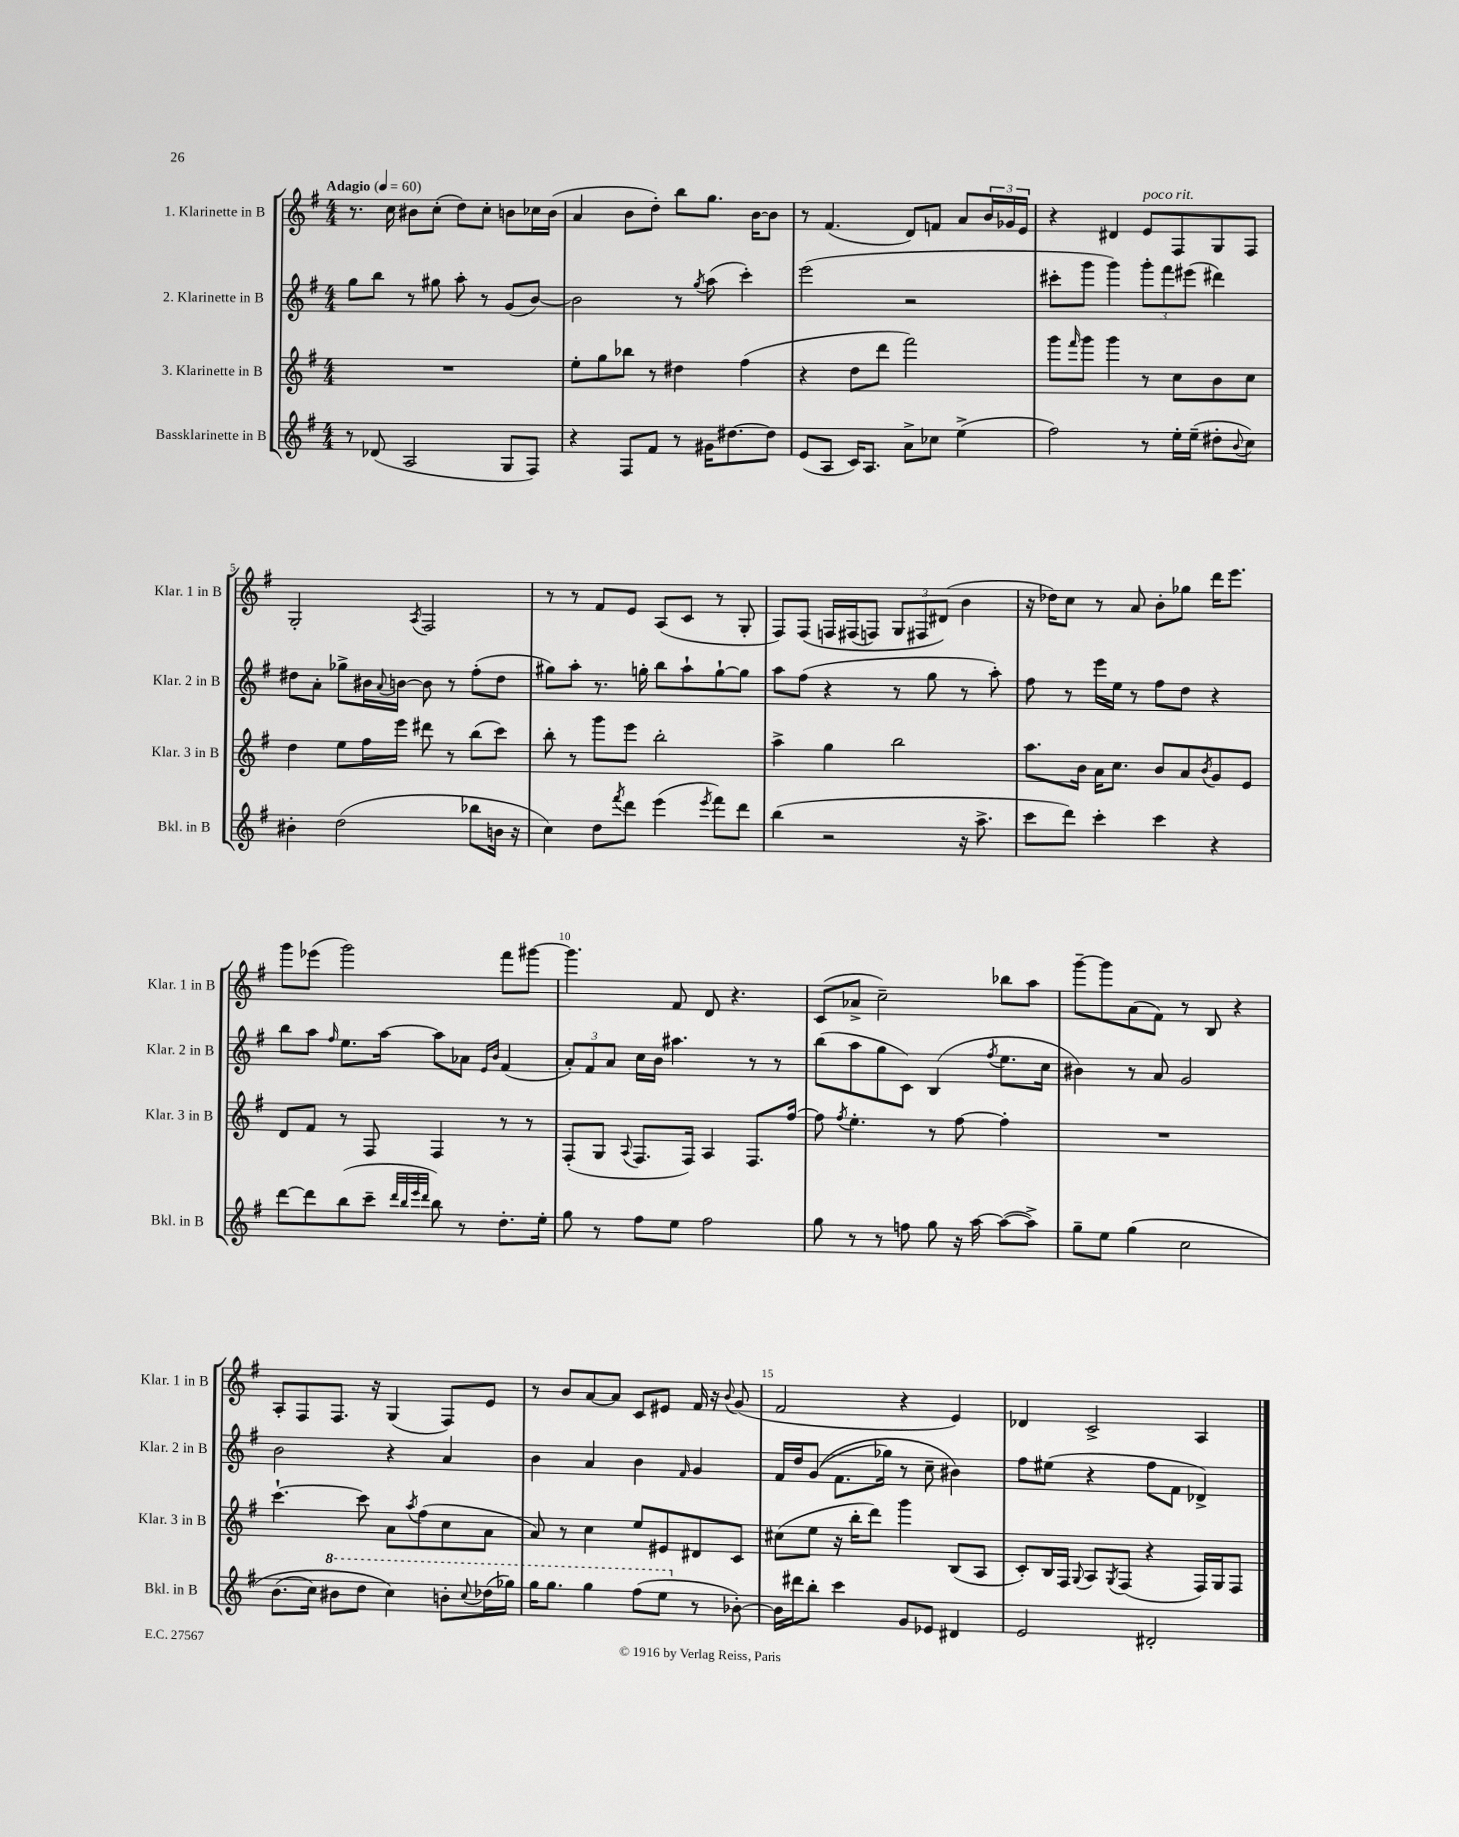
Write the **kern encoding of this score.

**kern	**kern	**kern	**kern
*staff4	*staff3	*staff2	*staff1
*clefG2	*clefG2	*clefG2	*clefG2
*k[f#]	*k[f#]	*k[f#]	*k[f#]
*M4/4	*M4/4	*M4/4	*M4/4
*MM60	*MM60	*MM60	*MM60
8r	1r	8gg	8.r
(8d-	.	8bb	.
.	.	.	16cc
2A	.	8r	8b#
.	.	8gg#	(8cc'
.	.	8aa'	8dd)
.	.	8r	8cc'
8G	.	(8g	8b
8F#)	.	[8b)	16cc-
.	.	.	(16b
=	=	=	=
4r	8ee'	2b]	4a
.	8gg	.	.
8F#	8bb-	.	8b
8f#	8r	.	8dd')
8r	4dd#	8r	8bb
.	.	8qgg	.
16g#	.	(8aa	8.gg
[8.dd#	.	.	.
.	(4ff#	4ccc')	.
.	.	.	[16b
8dd#]	.	.	8b]
=	=	=	=
(8e	4r	(2eee	8r
8A	.	.	(4.f#
16c)	8dd	.	.
8.A	.	.	.
.	8ddd	.	.
8a^	2fff#)	2r	8d)
8cc-	.	.	8f
(4ee^	.	.	8a
.	.	.	24b
.	.	.	24g-
.	.	.	24e
=	=	=	=
2ff#)	8ggg	8ccc#'	4r
.	16qqfff#	.	.
.	8ggg	8ggg	.
.	4ggg	4ggg)	4d#
8r	8r	12ggg'	8e
.	.	12fff#	.
16ee'	8cc	.	8F#
.	.	(12eee#	.
(16ee~	.	.	.
8dd#'	8b	4ddd#)	8G
8qqb	.	.	.
8cc)	8cc	.	8F#
=	=	=	=
4b#'	4dd	8dd#	2G'
.	.	8a'	.
(2dd	8ee	8gg-^	.
.	16ff#	16b#	.
.	.	8qqa	.
.	16eee	[16b	.
.	.	.	8qA
.	8ddd#	8b]	2F#
.	8r	8r	.
8bb-	(8bb	(8ff#'	.
16b	8ccc)	8dd#	.
16r	.	.	.
=	=	=	=
4cc)	8bb'	8gg#)	8r
.	8r	8aa'	8r
8dd	8ggg	8.r	8f#
8qfff#	.	.	.
8ddd	8eee	.	8e
.	.	16gg'	.
(4eee	2bb'	8bb	(8A
.	.	8aa`	8c
8qeee	.	.	.
8fff#)	.	[8gg`	8r
8ddd	.	8gg]	8G'
=	=	=	=
(4bb	4aa^	8aa	8F#)
.	.	(8ff#	&(8F#
2r	4gg	4r	16F
.	.	.	(16F#
.	.	.	8F)
.	2bb	8r	12G
.	.	.	12F#
.	.	8gg	.
.	.	.	(12d#&)
16r	.	8r	4b
8.aa^	.	.	.
.	.	8aa')	.
=	=	=	=
8ccc	8.aa	8ff#	16r
.	.	.	16dd-)
8ddd)	.	8r	8cc
.	16b	.	.
4ccc'	16a	16eee	8r
.	8.cc	16ee	.
.	.	8r	8a
4ccc	8b	8ff#	8b'
.	8a	8dd	8gg-
.	8qb	.	.
4r	8g	4r	16ddd
.	.	.	8.eee
.	8e	.	.
=	=	=	=
[8ddd	8d	8bb	8ggg
8ddd]	8f#	8aa	(8eee-
.	.	16qqff#	.
(8bb	8r	8.ee	2ggg)
8ccc~	8F#	.	.
.	.	[16aa	.
32qqddd	.	.	.
32qqbb	.	.	.
32qqeee	.	.	.
32qqddd	.	.	.
8bb)	4F#	8aa]	.
8r	.	8a-	.
.	.	16qqe	.
.	.	16qqb	.
8.dd'	8r	(4f#	8fff#
.	8r	.	[8ggg#
16ee'	.	.	.
=	=	=	=
8gg	(8F#'	12a')	4.ggg#]
.	.	12f#	.
8r	8G	.	.
.	.	12a	.
.	8qqA	.	.
8ff#	8.F#	16cc	.
.	.	16b	.
8ee	.	4.aa#	8f#
.	16F#)	.	.
2ff#	4A	.	8d
.	.	.	4.r
.	8.F#	8r	.
.	.	8r	.
.	[16ff#	.	.
=	=	=	=
8gg	8ff#]	(8bb	(8c
.	8qff#	.	.
8r	4.ee'	8aa	8a-^
8r	.	8gg	2cc~)
8ff	.	8c)	.
8gg	8r	(4B	.
16r	[8ff#	.	.
[16aa	.	.	.
.	.	8qff#	.
(8aa_	4ff#']	8.ee	8bb-
8aa^])	.	.	8aa
.	.	16cc	.
=	=	=	=
8gg~	1r	4b#)	[8ggg~
8ee	.	.	8ggg]
&(4gg	.	8r	(8a
.	.	8a	8f#)
2cc	.	2g	8r
.	.	.	8B
.	.	.	4r
=	=	=	=
(8.b	[4.ccc`	2b	8A'
.	.	.	8F#
16cc)	.	.	.
8bb#	.	.	8.F#
8ddd	8ccc]	.	.
.	.	.	16r
4ccc&)	8a	4r	(4G
.	8qaa	.	.
.	(8ff#	.	.
8bb'	8cc	4a	8F#)
8qqccc	.	.	.
(16ddd-	8a	.	8e
16ggg-)	.	.	.
=	=	=	=
16ggg	8a)	4b	8r
8.ggg	.	.	.
.	8r	.	8b
4ggg	4cc	4a	[8a
.	.	.	8a]
(8fff#	8ee	4b	8c
8eee	8e#	.	8e#
.	.	16qqf#	.
8r	8d#	4g	16f#
.	.	.	16r
.	.	.	8qqb
[8b-')	8c	.	(8g
=	=	=	=
16b-]	(8cc#	16f#	2f#
16ddd#	.	16dd	.
8bb'	8ee	&((8g	.
4ccc	16r	8.f#	.
.	16bb'	.	.
.	8ddd)	.	.
.	.	16gg-)	.
8g	4ggg	8r	4r
8e-	.	8cc~	.
4d#	(8B	4b#&)	4e)
.	8A	.	.
=	=	=	=
2e	8c')	8ff#	4d-
.	16B	(8ee#	.
.	16F#	.	.
.	8qqG	.	.
.	8A	4r	2c^
.	8qG	.	.
.	(8F#	.	.
2d#'	4r	8ff#	.
.	.	8f#	.
.	16F#)	4d-^)	4A
.	16G	.	.
.	8F#	.	.
==	==	==	==
*-	*-	*-	*-
